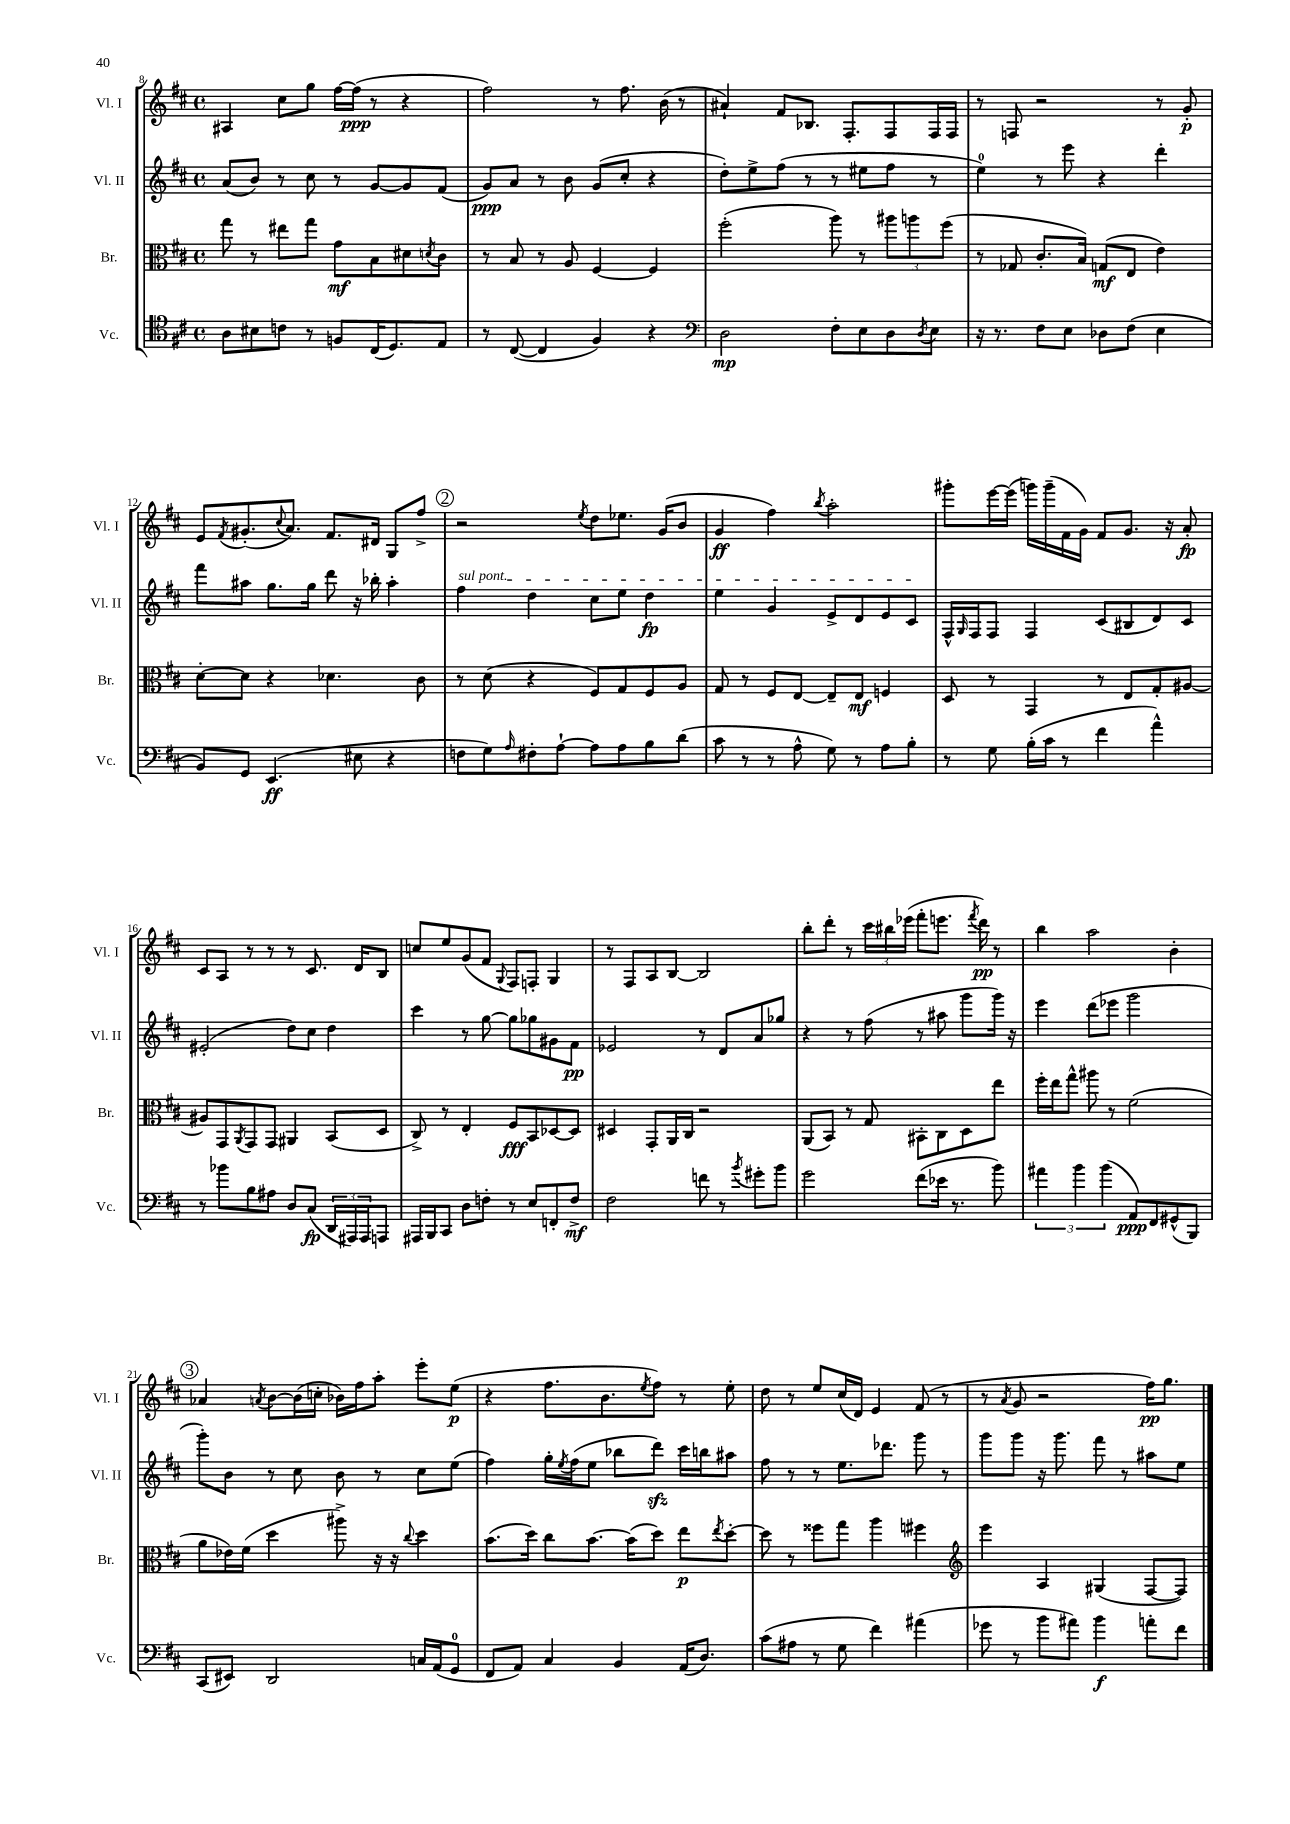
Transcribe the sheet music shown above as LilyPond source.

<<
\new StaffGroup <<
\new Staff = "s0" \with { instrumentName = "Vl. I" shortInstrumentName = "Vl. I" } {
    \clef treble \key d \major \defaultTimeSignature \time 4/4
    ais4 cis''8 g''8 fis''16~ fis''16\ppp( r8 r4 |
    fis''2) r8 fis''8. b'16( r8 |
    ais'4-!) fis'8 bes8. fis8.-. fis8 fis16 fis16 |
    r8 f8 r2 r8 g'8-.\p |
    e'8 \acciaccatura { fis'8 } gis'8.-.( \appoggiatura { cis''8 } a'8.) fis'8. dis'16 g8 fis''8-> |
    \mark \markup { \circle "2" } r2 \acciaccatura { e''8 } d''8 ees''8. g'16( b'8 |
    g'4\ff fis''4) \acciaccatura { b''8 } a''2-. |
    gis'''8-. e'''16~ e'''16( g'''16) g'''16--( fis'16 g'16) fis'8 g'8. r16 a'8-.\fp |
    cis'8 a8 r8 r8 r8 cis'8. d'16 b8 |
    c''8 e''8 g'8( fis'8 \appoggiatura { g8 } fis8) f8-. g4 |
    r8 fis8 a8 b8~ b2 |
    b''8-. d'''8-. r8 \tuplet 3/2 { cis'''16 bis''16 ees'''16( } fis'''8-. e'''8. \acciaccatura { fis'''8 } d'''16\pp) r8 |
    b''4 a''2 b'4-. |
    \mark \markup { \circle "3" } aes'4 \acciaccatura { a'8 } b'8~ b'16( c''16-. bes'16) fis''16 a''8-. e'''8-. e''8\p( |
    r4 fis''8. b'8. \acciaccatura { e''8 } fis''8) r8 e''8-. |
    d''8 r8 e''8 cis''16( d'16) e'4 fis'8( r8 |
    r8 \acciaccatura { a'8 } g'8 r2 fis''16\pp) g''8. \bar "|." |
}
\new Staff = "s1" \with { instrumentName = "Vl. II" shortInstrumentName = "Vl. II" } {
    \clef treble \key d \major \defaultTimeSignature \time 4/4
    a'8( b'8) r8 cis''8 r8 g'8~ g'8 fis'8( |
    g'8\ppp) a'8 r8 b'8 g'8( cis''8-. r4 |
    d''8-.) e''8-> fis''8( r8 r8 eis''8 fis''8 r8 |
    e''4-0) r8 e'''8 r4 d'''4-. |
    fis'''8 ais''8 g''8. g''16 d'''8 r16 bes''16-. ais''4-. |
    \mark \markup { \circle "2" } \once \override TextSpanner.bound-details.left.text = \markup { \italic "sul pont." } fis''4\startTextSpan d''4 cis''8 e''8 d''4\fp |
    e''4 g'4 e'8-> d'8 e'8 cis'8\stopTextSpan |
    fis16-^ \grace { g16 } fis16 fis8 fis4 cis'8( bis8 d'8) cis'8 |
    eis'2-.( d''8) cis''8 d''4 |
    cis'''4 r8 g''8~ g''8 ges''8 gis'8 fis'8\pp |
    ees'2 r8 d'8 a'8 ges''8 |
    r4 r8 fis''8( r8 ais''8 g'''8 g'''16) r16 |
    e'''4 d'''8( ees'''8 g'''2 |
    \mark \markup { \circle "3" } g'''8-.) b'8 r8 cis''8 b'8 r8 cis''8 e''8( |
    fis''4) g''16-. \acciaccatura { e''8 } fis''16( e''8 bes''8 d'''8\sfz) cis'''16 b''16 ais''8 |
    fis''8 r8 r8 e''8. des'''8. g'''8 r8 |
    g'''8 g'''8 r16 g'''8. fis'''8 r8 ais''8 e''8 \bar "|." |
}
\new Staff = "s2" \with { instrumentName = "Br." shortInstrumentName = "Br." } {
    \clef alto \key d \major \defaultTimeSignature \time 4/4
    g''8 r8 eis''8 g''8 g'8\mf b8 dis'8 \acciaccatura { d'8 } cis'8 |
    r8 b8 r8 a8 fis4~ fis4 |
    fis''2-.( a''8) r8 \tuplet 3/2 { ais''8 a''8 fis''8( } |
    r8 ges8 cis'8.-. b16) g8\mf( e8 e'4) |
    d'8~-. d'8 r4 des'4. cis'8 |
    \mark \markup { \circle "2" } r8 d'8( r4 fis8) g8 fis8 a8 |
    g8 r8 fis8 e8~ e8-- e8\mf f4 |
    d8 r8 g,4 r8 e8 g8-. ais8~ |
    ais8 g,8 \acciaccatura { a,8 } g,8 g,8 ais,4 b,8( d8 |
    cis8->) r8 e4-. fis8\fff b,8 des8~ des8 |
    dis4 g,8-. a,16 cis16 r2 |
    a,8( b,8) r8 g8 bis,8-. cis8 d8 e''8 |
    fis''16-. e''16 g''8-^ ais''8 r8 fis'2( |
    \mark \markup { \circle "3" } a'8 ees'16) fis'16( d''4 ais''8->) r16 r16 \appoggiatura { cis''8 } d''4 |
    b'8.( d''16) cis''8 b'8.~ b'16( d''8) e''8\p \acciaccatura { e''8 } d''8~-. |
    d''8 r8 fisis''8 g''8 a''4 fis''4 |
    \clef treble e'''4 a4 gis4( fis8~ fis8) \bar "|." |
}
\new Staff = "s3" \with { instrumentName = "Vc." shortInstrumentName = "Vc." } {
    \clef tenor \key d \major \defaultTimeSignature \time 4/4
    a8 bis8 c'8 r8 f8 cis16( d8.) e8 |
    r8 cis8~( cis4 fis4) r4 |
    \clef bass d2\mp fis8-. e8 d8 \acciaccatura { d8 } e8 |
    r16 r8. fis8 e8 des8 fis8( e4 |
    b,8) g,8 e,4.\ff( eis8 r4 |
    \mark \markup { \circle "2" } f8 g8) \grace { a16 } fis8-. a8~-! a8 a8 b8 d'8( |
    cis'8 r8 r8 a8-^ g8) r8 a8 b8-. |
    r8 g8 b16-.( cis'16 r8 fis'4 a'4-^) |
    r8 bes'8 b8 ais8 d8 cis8\fp( \tuplet 3/2 { d,16 ais,,16) ais,,16 } a,,8 |
    ais,,16 b,,16 cis,8 d8 f8-. r8 e8 f,8-. f8->\mf |
    fis2 f'8 r8 \acciaccatura { b'8 } gis'8-. b'8 |
    g'2 fis'8( ees'16 r8. b'8) |
    \tuplet 3/2 { ais'4 b'4 b'4( } a,8\ppp) fis,8 gis,8-^( b,,8) |
    \mark \markup { \circle "3" } cis,8( eis,8) d,2 c16 a,16( g,8-0 |
    fis,8 a,8) cis4 b,4 a,16( d8.) |
    cis'8( ais8 r8 g8 fis'4) ais'4( |
    ges'8 r8 b'8 ais'8) b'4\f a'8-. fis'8 \bar "|." |
}
>>
>>
\layout { \context { \Score currentBarNumber = #8 } }
